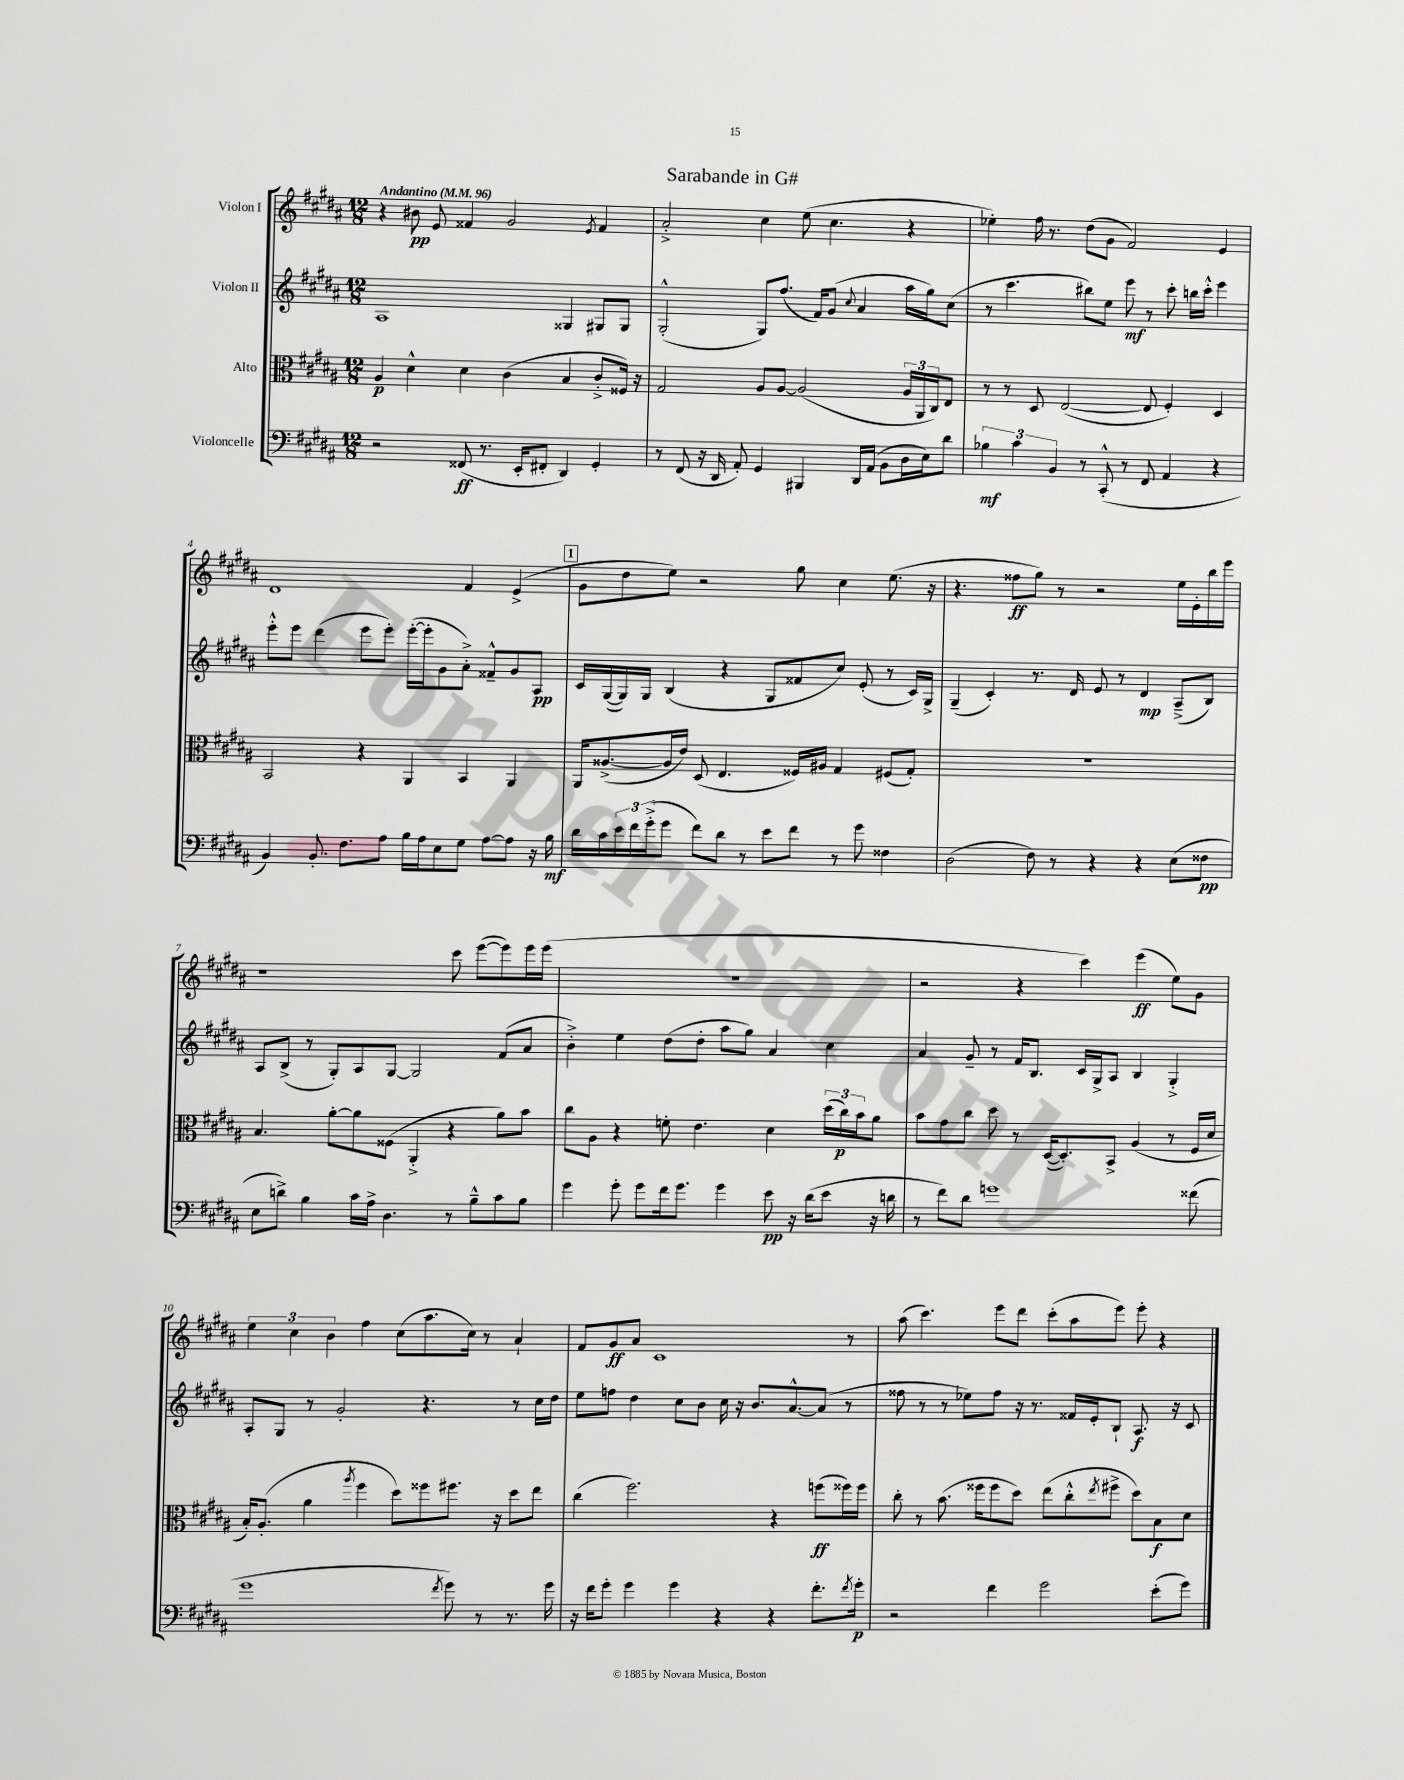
\header { title = "Sarabande in G#" }
<<
\new StaffGroup <<
\new Staff = "s0" \with { instrumentName = "Violon I" } {
    \clef treble \key b \major \numericTimeSignature \time 12/8 \tempo "Andantino" 4 = 96
    r4 bis'8\pp e'8 fisis'4 gis'2 \acciaccatura { e'8 } fisis'4 |
    ais'2-.-> cis''4 e''8( cis''4. r4 |
    ees''4-.) fis''16 r8. dis''8( gis'8 fis'2) e'4 |
    dis'1 fis'4 e'4->( |
    \mark \markup { \box "1" } gis'8 dis''8 e''8) r2 gis''8 cis''4 e''8.( r16 |
    r4. fisis''8\ff gis''8) r8 r2 e''16 e'16-. b''16 e'''16 |
    r1 cis'''8 e'''8~( e'''8) e'''16 e'''16( |
    R1. |
    r2 r4 cis'''4) e'''4\ff( e''8) gis'8 |
    \tuplet 3/2 { e''4 cis''4 b'4 } fis''4 cis''8( ais''8. cis''16) r8 ais'4-! |
    fis'8 gis'8\ff ais'8 cis'1 r8 |
    ais''8( cis'''4.) e'''8 dis'''8 cis'''8-.( ais''8 e'''8) e'''8-. r4 \bar "|." |
}
\new Staff = "s1" \with { instrumentName = "Violon II" } {
    \clef treble \key b \major \numericTimeSignature \time 12/8
    ais1 gisis4 gis8 gis8 |
    gis2-.-^( gis8) fis''8.( fis'16) gis'8( \appoggiatura { cis''8 } ais'4 ais''16 gis''16) cis''8( |
    r8 cis'''4. bis''8) e''8 e'''8\mf r8 cis'''8-. b''16 cis'''16-.-^ e'''4 |
    e'''8-.-^ e'''8 dis'''4( e'''8 e'''8-.) e'''16~-.( e'''16-. gis'8 ais'8-.->) fisis'8---^ gis'8 ais8\pp |
    \mark \markup { \box "1" } cis'16 gis16~( gis16) gis16 b4( r4 gis8 fisis'8 cis''8) e'8-.( r8 cis'16) gis16-> |
    gis4--( cis'4-.) r8. dis'16 e'8 r8 dis'4\mp ais8--->( b8) |
    ais8 b8->( r8 gis8-.) ais8 gis8~ gis2 fis'8( ais'8 |
    b'4-.->) e''4 dis''8( dis''8-. ais''8 gis''8) ais'4 cis''4 |
    ais'4 gis'8-- r8 fis'16 b8. cis'16 gis16-> ais8 b4 gis4-.-> |
    ais8-. gis8 r8 gis'2-. r4. r8 cis''16 dis''16 |
    e''8 f''8 dis''4 cis''8 b'8 cis''16 r16 b'8. ais'8.~-^ ais'8( r8 |
    fisis''8 r8 r8 ees''8) fisis''8 r16 r8. fisis'16 e'16-. b8-! ais8.\f r16 cis'8 \bar "|." |
}
\new Staff = "s2" \with { instrumentName = "Alto" } {
    \clef alto \key b \major \numericTimeSignature \time 12/8
    ais4\p dis'4-^ dis'4 cis'4( b4 cis'8-.-> fisis16) r16 |
    gis2 ais8 ais8~ ais2( \tuplet 3/2 { ais16 ais,16 cis16) } e8 |
    r8 r8 dis8 e2~( e8 fis4-.) dis4 |
    b,2 r4 ais,4 b,4 ais,4 |
    \mark \markup { \box "1" } ais,16 aisis8.~->( aisis16 e'16) dis8( e4. fisis16) ais16 gis4 fis8( gis8-.) |
    R1. |
    b4. ais'8~-. ais'8 fisis8( ais,4-.-> r4 ais'8) b'8 |
    cis''8 ais8 r4 f'8-. e'4. dis'4 \tuplet 3/2 { dis''16( cis''16\p) b'16 } ais'8 |
    b'8 gis'8 cis''8 dis''8 r8 dis16~( dis8.-.) b,8-> ais4( r8 fis16 dis'16 |
    b16-.) ais8.-.( ais'4 \acciaccatura { ais''8 } fis''4 dis''8) fisis''8 fis''8. r16 dis''8 e''8 |
    cis''4( fis''2.) r4 f''8\ff( fisis''16) fisis''16 |
    cis''8-. r8 b'8.( fisis''16 fisis''8 dis''8) e''8( cis''8-.-^ \acciaccatura { e''8 } fis''8-> dis''8) b8\f dis'8 \bar "|." |
}
\new Staff = "s3" \with { instrumentName = "Violoncelle" } {
    \clef bass \key b \major \numericTimeSignature \time 12/8
    r2 fisis,8\ff( r8. e,16-. fis,8-. dis,4) gis,4-. |
    r8 fis,8( r16 dis,16 ais,8-.) gis,4 bis,,4 dis,16 ais,16( b,8 dis16 e16) dis'8 |
    \tuplet 3/2 { bes4\mf cis'4 b,4 } r8 cis,8-.-^( r8 fis,8 ais,4 r4 |
    b,4) b,8.-. fis8. ais8 b16 ais16 e8 gis8 ais8~ ais8 r16 b16\mf |
    \mark \markup { \box "1" } dis'16 cis'16 \tuplet 3/2 { e'16 fis'16 gis'16-.->( } gis'8 fis'8) dis'8 r8 e'8 fis'8 r8 gis'8 fisis4 |
    dis2( fis8) r8 r4 r4 e8( fisis8\pp |
    e8 d'8->) b4 cis'16 ais16-> dis4. r8 b8---^ cis'8 b8 |
    gis'4 gis'8-. gis'8 fis'16 gis'8. gis'4 e'8\pp r16 dis'16( e'8 r16 d'16 |
    r8 fis'8) dis'8 g'1 fisis'8( |
    gis'1 \acciaccatura { fis'8 } gis'8) r8 r8. gis'16 |
    r16 fis'16 gis'8-. gis'4 gis'4 r4 r4 fis'8.-. \acciaccatura { fis'8 } gis'16-.\p |
    r2 fis'4 gis'2 e'8-.( gis'8) \bar "|." |
}
>>
>>
